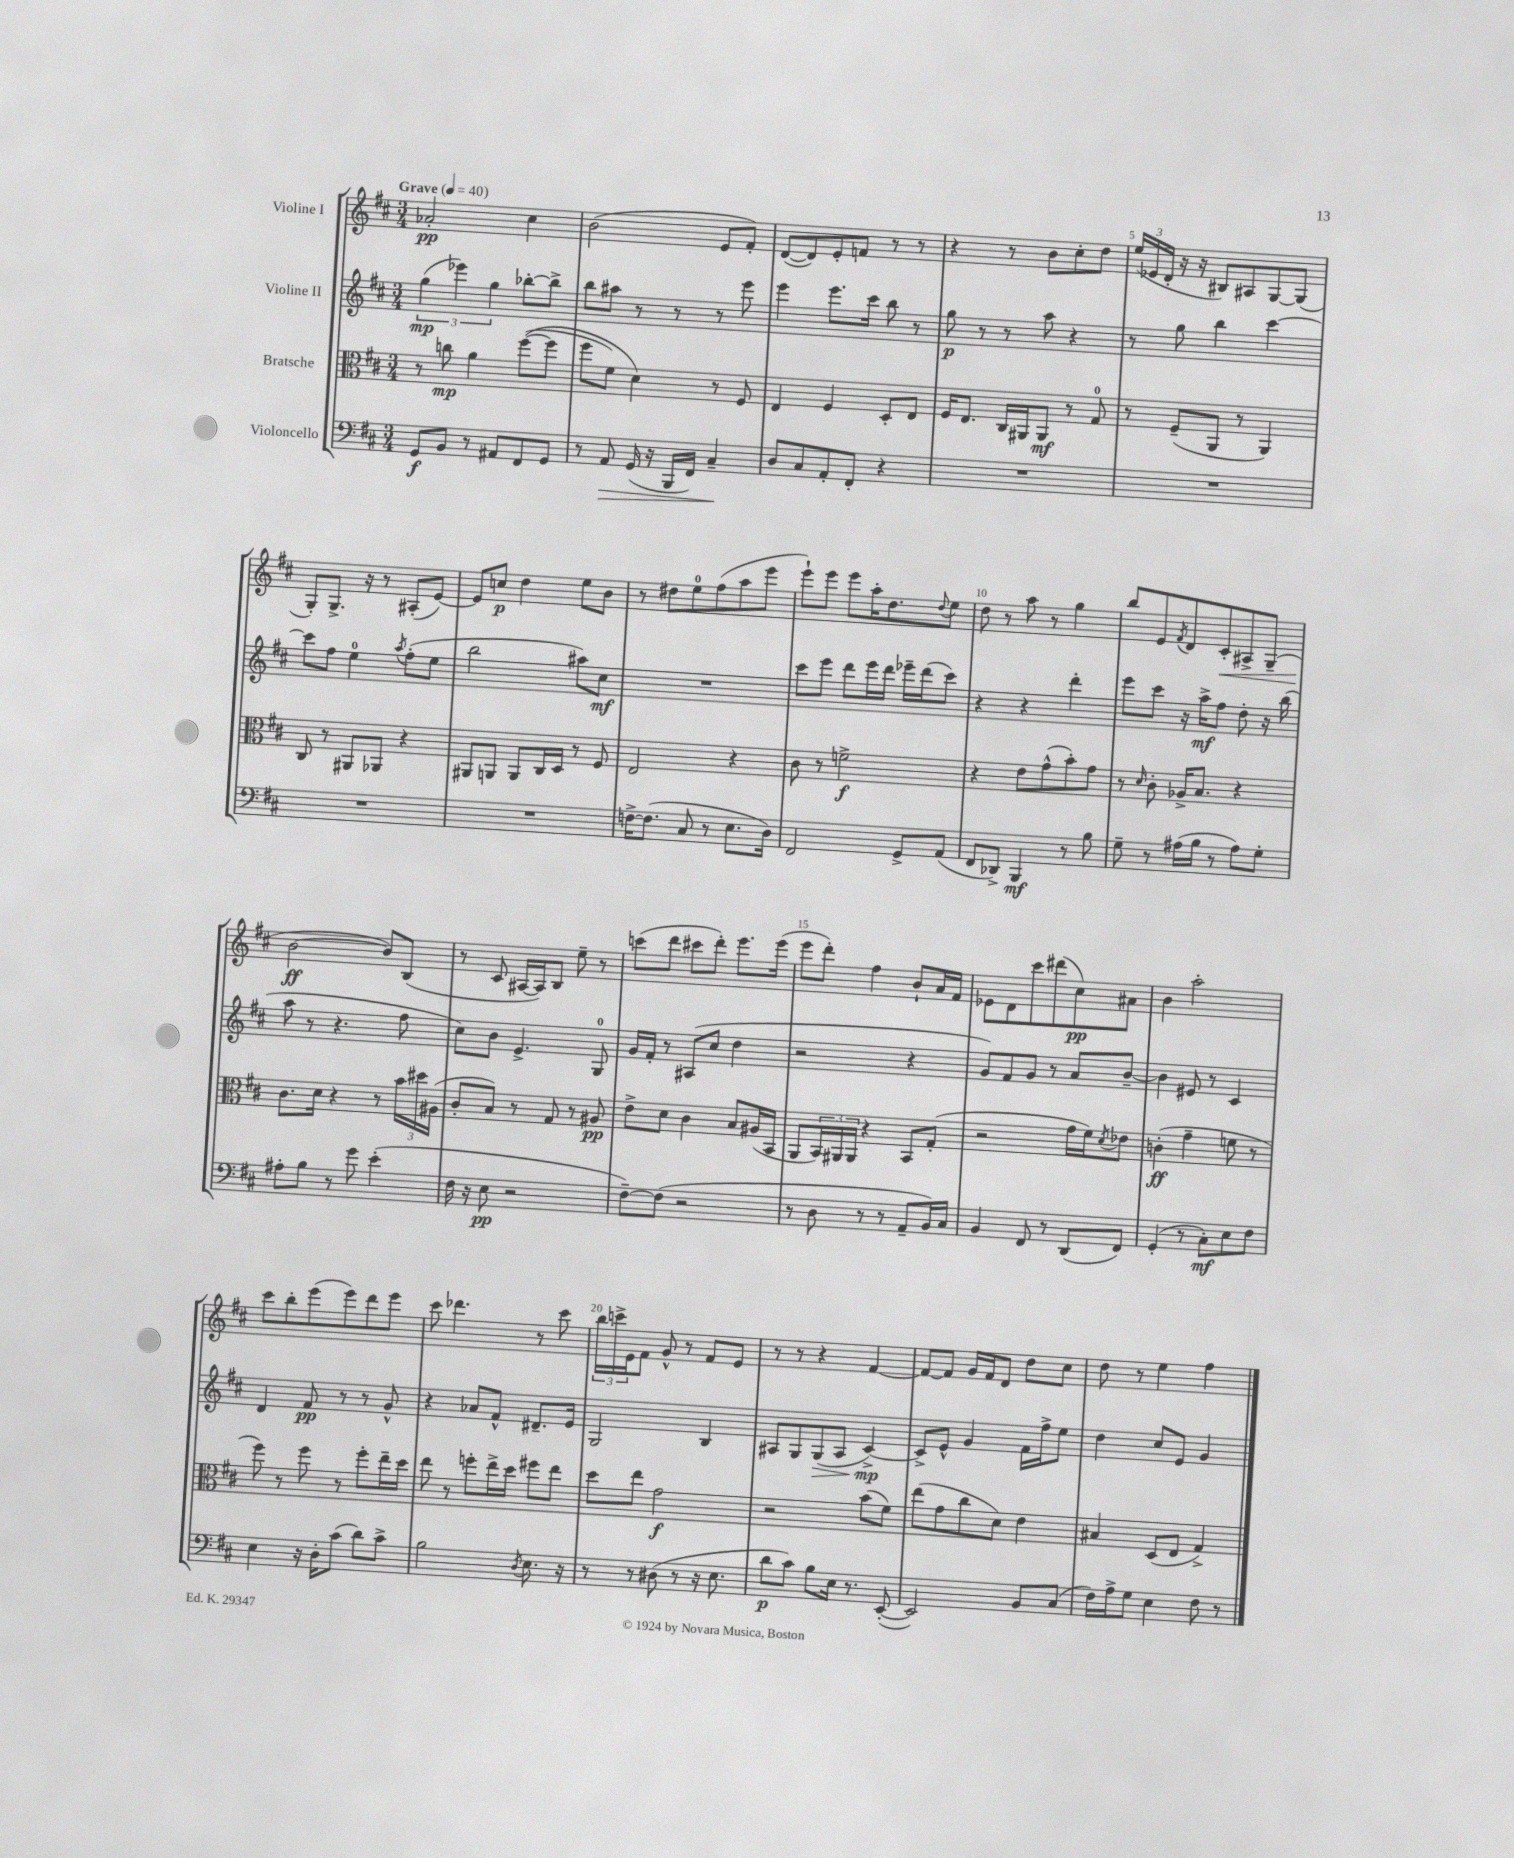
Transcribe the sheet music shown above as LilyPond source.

<<
\new StaffGroup <<
\new Staff = "s0" \with { instrumentName = "Violine I" } {
    \clef treble \key d \major \numericTimeSignature \time 3/4 \tempo "Grave" 4 = 40
    aes'2-.\pp cis''4 |
    b'2( e'8 fis'8-.) |
    d'8~( d'8) e'8-. f'8 r8 r8 |
    r4 r8 b'8 cis''8-. d''8 |
    \tuplet 3/2 { e''16( ees'16 d'16-. } r16 r16 bis8) ais8 g8~ g8( |
    g8-.) g8.-> r16 r8 ais8-.( e'8~) |
    e'8 c''8\p d''4 e''8 b'8 |
    r8 dis''8 e''8-0 fis''8( a''8 e'''8 |
    e'''8-!) e'''8 e'''8 a''16-. d''8. \appoggiatura { d''8 } e''8 |
    d''8 r8 a''8 r8 g''4 |
    b''8 e'8 \acciaccatura { fis'8 } d'8 cis'8-.\< ais8-> g8--( |
    b'2~\ff\! b'8) b8( |
    r8 cis'8 ais16~ ais16) b8 e''8-- r8 |
    c'''8( d'''8 cis'''8 d'''8-.) e'''8. e'''16( |
    e'''8 d'''8-.) fis''4 b'8-! a'16 fis'16 |
    ees'8 d'8 cis'''8 dis'''8( cis''8\pp) ais'8 |
    b'4 a''2-. |
    cis'''8 b''8-. e'''8( e'''8) d'''8 e'''8 |
    cis'''8 des'''4. r8 cis'''8 |
    \tuplet 3/2 { b''16 c'''16-> e'16 } fis'8 g'8-^ r8 fis'8 e'8 |
    r8 r8 r4 fis'4~ |
    fis'8~ fis'8 g'16 fis'16 d'8 d''8 cis''8 |
    d''8 r8 e''4 fis''4 \bar "|." |
}
\new Staff = "s1" \with { instrumentName = "Violine II" } {
    \clef treble \key d \major \numericTimeSignature \time 3/4
    \tuplet 3/2 { g''4\mp( ees'''4) g''4 } bes''8~-. bes''8-> |
    b''8 ais''8 r8 r8 r8 e'''8 |
    e'''4 e'''8. cis'''16 b''8 r8 |
    g''8\p r8 r8 a''8 r4 |
    r8 g''8 b''4 cis'''4~ |
    cis'''8 fis''8 e''4-0 \acciaccatura { a''8 } fis''8-.( e''8 |
    b''2 ais''8) cis''8\mf |
    R2. |
    cis'''8 e'''8 d'''8 e'''16 d'''16 ees'''16-- d'''16( cis'''8) |
    r4 r4 d'''4-. |
    e'''8 cis'''8 r16 a''16->\mf fis''8 d''8-. r16 b''16( |
    a''8 r8 r4. fis''8 |
    cis''8) b'8 e'4.-> g8-0 |
    g'16 fis'16-. r8 ais8( cis''8 d''4 |
    r2 r4 |
    g'8) fis'8 g'8 r8 a'8 b'8~-- |
    b'4 eis'8 r8 cis'4 |
    d'4 fis'8\pp r8 r8 g'8-^ |
    r4 aes'8 fis'8-^ dis'8.-- e'16 |
    g2 b4 |
    ais8 g8 g8\>( ais8 cis'4~->\mp\!) |
    cis'8-> e'8-^ g'4 fis'16 fis''16-> e''8 |
    d''4 cis''8 e'8 g'4 \bar "|." |
}
\new Staff = "s2" \with { instrumentName = "Bratsche" } {
    \clef alto \key d \major \numericTimeSignature \time 3/4
    r8 c''8\mp a'4 fis''8~(\( fis''8 |
    fis''8 fis'8) d'4\) r8 fis8 |
    e4 fis4 d8-. e8 |
    fis16 e8. cis16 ais,16 ais,8\mf r8 g8-0 |
    r8 fis8--( a,8 r8 a,4) |
    cis8 r8 ais,8 aes,8 r4 |
    ais,8 a,8 a,8 cis16 d16 r8 fis8 |
    e2 r4 |
    cis'8 r8 f'2->\f |
    r4 e'8 g'8-^( b'8-.) g'8 |
    r8 \grace { d'16 } cis'8-. aes16-> b8. r4 |
    cis'8. d'16 r4 r8 \tuplet 3/2 { b'16 dis''16 ais16( } |
    cis'8-. b8) r8 g8 r8 ais8\pp |
    e'8-> d'8 cis'4 b8 ais16( b,16 |
    a,8 \tuplet 3/2 { b,16) ais,16 ais,16 } r4 b,8 g8-.( |
    r2 g'16 fis'16) \acciaccatura { d'8 } ees'8 |
    c'4-.\ff( g'4-- f'8 r8 |
    fis''8) r8 fis''8 r8 fis''8-. e''16-- d''16 |
    e''8 r8 f''8-. e''16-> d''16 fis''8 e''8 |
    d''8 e''8 g'2\f |
    r2 b'8( fis'8) |
    e''8( g'8 cis''8 d'8) e'4 |
    bis4 d8( e8 g4->) \bar "|." |
}
\new Staff = "s3" \with { instrumentName = "Violoncello" } {
    \clef bass \key d \major \numericTimeSignature \time 3/4
    g,8\f b,8 r8 ais,8 fis,8 g,8 |
    r8 a,8\> g,16( r16 b,,16 fis,16) cis4--\! |
    d8 cis8 a,8-. fis,8-. r4 |
    R2. |
    R2. |
    R2. |
    R2. |
    f16~-> f8.( cis8 r8 e8. d16) |
    fis,2 g,8-> a,8( |
    fis,8 des,8->) b,,4\mf r8 b8 |
    g8-- r8 ais16( b16 r8 ais8) g8-. |
    ais8-. b8 r8 g'8 e'4-.( |
    fis16 r16 e8\pp r2 |
    fis8~--) fis8( r2 |
    r8 d8 r8 r8 a,8-- b,16) cis16 |
    b,4 fis,8 r8 d,8( fis,8) |
    g,4-.( r8 cis8-.\mf) e8 fis8 |
    e4 r16 d16-. cis'8( d'8) cis'8-> |
    b2 \acciaccatura { d8 } e8. r16 |
    r8 r8 dis8( r8 r16 e8. |
    d'8\p cis'8) b8 e16 r8. e,8~-.( |
    e,2) b,8 cis8( |
    fis16) a16-> g8 e4 fis8 r8 \bar "|." |
}
>>
>>
\layout { \context { \Score \override BarNumber.break-visibility = ##(#f #t #t) barNumberVisibility = #(every-nth-bar-number-visible 5) } }
